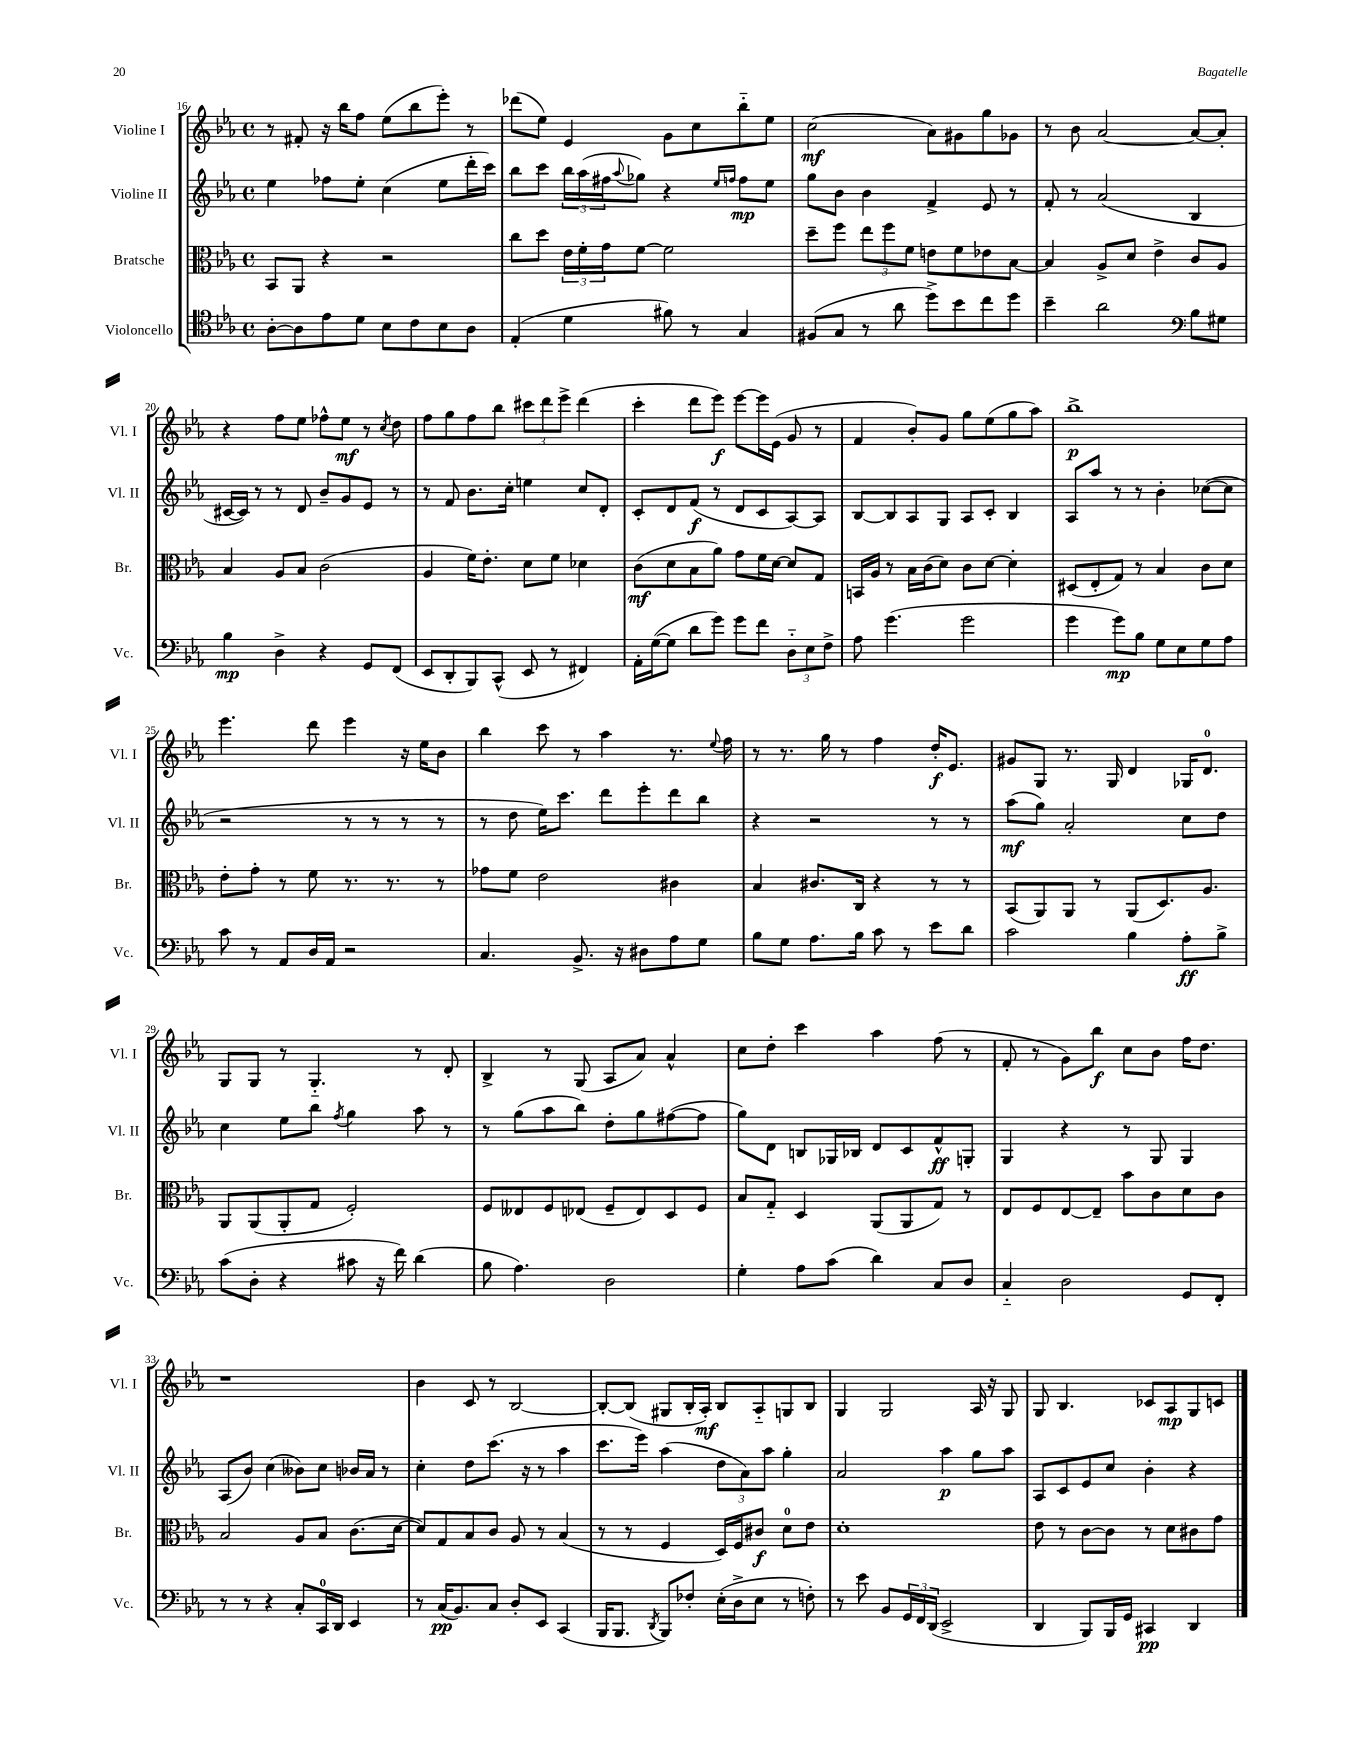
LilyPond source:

<<
\new StaffGroup <<
\new Staff = "s0" \with { instrumentName = "Violine I" shortInstrumentName = "Vl. I" } {
    \clef treble \key ees \major \defaultTimeSignature \time 4/4
    r8 fis'8-. r16 bes''16 f''8 ees''8( bes''8 ees'''8-.) r8 |
    des'''8( ees''8) ees'4 g'8 c''8 bes''8-_ ees''8 |
    c''2\mf( aes'8) gis'8 g''8 ges'8 |
    r8 bes'8 aes'2~ aes'8~ aes'8-. |
    r4 f''8 ees''8 fes''8-^ ees''8\mf r8 \acciaccatura { c''8 } d''8 |
    f''8 g''8 f''8 bes''8 \tuplet 3/2 { cis'''8 d'''8 ees'''8-> } d'''4( |
    c'''4-. d'''8 ees'''8\f) ees'''8~ ees'''16 ees'16( g'8 r8 |
    f'4 bes'8-.) g'8 g''8 ees''8( g''8 aes''8) |
    bes''1->\p |
    ees'''4. d'''8 ees'''4 r16 ees''16 bes'8 |
    bes''4 c'''8 r8 aes''4 r8. \appoggiatura { ees''8 } f''16 |
    r8 r8. g''16 r8 f''4 d''16-.\f ees'8. |
    gis'8 g8 r8. g16 d'4 ges16 d'8.-0 |
    g8 g8 r8 g4.-_ r8 d'8-. |
    bes4-> r8 g8( aes8 aes'8) aes'4-^ |
    c''8 d''8-. c'''4 aes''4 f''8( r8 |
    f'8-. r8 g'8) bes''8\f c''8 bes'8 f''16 d''8. |
    r1 |
    bes'4 c'8 r8 bes2~ |
    bes8~-. bes8( gis8 bes16-. aes16-.\mf) bes8 aes8-_ g8 bes8 |
    g4 g2 aes16 r16 g8 |
    g8 bes4. ces'8 aes8\mp g8 c'8 \bar "|." |
}
\new Staff = "s1" \with { instrumentName = "Violine II" shortInstrumentName = "Vl. II" } {
    \clef treble \key ees \major \defaultTimeSignature \time 4/4
    ees''4 fes''8 ees''8-. c''4( ees''8 d'''16-. c'''16) |
    bes''8 c'''8 \tuplet 3/2 { bes''16 aes''16( fis''16 } \appoggiatura { aes''8 } ges''8) r4 \grace { ees''16 f''16 } f''8\mp ees''8 |
    g''8 bes'8 bes'4 f'4-> ees'8 r8 |
    f'8-. r8 aes'2( bes4 |
    cis'16~ cis'16) r8 r8 d'8 bes'8-- g'8 ees'8 r8 |
    r8 f'8 bes'8. c''16-. e''4 c''8 d'8-. |
    c'8-. d'8 f'8\f( r8 d'8 c'8 aes8~) aes8 |
    bes8~ bes8 aes8 g8 aes8 c'8-. bes4 |
    aes8 aes''8 r8 r8 bes'4-. ces''8~( ces''8 |
    r2 r8 r8 r8 r8 |
    r8 d''8 ees''16) c'''8. d'''8 ees'''8-. d'''8 bes''8 |
    r4 r2 r8 r8 |
    aes''8\mf( g''8) aes'2-. c''8 d''8 |
    c''4 ees''8 bes''8 \acciaccatura { f''8 } g''4 aes''8 r8 |
    r8 g''8( aes''8 bes''8) d''8-. g''8 fis''8~( fis''8 |
    g''8) d'8 b8 ges16 bes16 d'8 c'8 f'8-^\ff g8-. |
    g4 r4 r8 g8 g4 |
    aes8( bes'8) c''4( beses'8) c''8 bes'16 aes'16 r8 |
    c''4-. d''8 c'''8.( r16 r8 aes''4 |
    c'''8. ees'''16) aes''4( \tuplet 3/2 { d''8 aes'8) aes''8 } g''4-. |
    aes'2 aes''4\p g''8 aes''8 |
    aes8 c'8 ees'8 c''8 bes'4-. r4 \bar "|." |
}
\new Staff = "s2" \with { instrumentName = "Bratsche" shortInstrumentName = "Br." } {
    \clef alto \key ees \major \defaultTimeSignature \time 4/4
    bes,8 aes,8 r4 r2 |
    c''8 d''8 \tuplet 3/2 { ees'16 f'16-. g'16 } f'8~ f'2 |
    d''8-- f''8 \tuplet 3/2 { ees''8 f''8 f'8 } e'8 f'8 ees'8 bes8~ |
    bes4 aes8-> d'8 ees'4-> c'8 aes8 |
    bes4 aes8 bes8 c'2( |
    aes4 f'16) ees'8.-. d'8 f'8 des'4 |
    c'8\mf( d'8 bes8 aes'8) g'8 f'16 d'16~ d'8 g8 |
    b,16 aes16 r8 bes16 c'16( d'8) c'8 d'8~ d'4-. |
    dis8( ees8-. g8) r8 bes4 c'8 d'8 |
    ees'8-. g'8-. r8 f'8 r8. r8. r8 |
    ges'8 f'8 ees'2 cis'4 |
    bes4 cis'8. c16 r4 r8 r8 |
    bes,8( aes,8) aes,8 r8 aes,8( d8.) aes8. |
    aes,8 aes,8( aes,8-. g8 f2-.) |
    f8 eeses8 f8 ees8( f8-- ees8) d8 f8 |
    bes8 g8-_ d4 aes,8( aes,8 g8) r8 |
    ees8 f8 ees8~ ees8-- bes'8 c'8 d'8 c'8 |
    bes2 aes8 bes8 c'8.( d'16~ |
    d'8) g8 bes8 c'8 aes8 r8 bes4( |
    r8 r8 f4 d16) f16 cis'8\f d'8-0 ees'8 |
    d'1-. |
    ees'8 r8 c'8~ c'8 r8 d'8 cis'8 g'8 \bar "|." |
}
\new Staff = "s3" \with { instrumentName = "Violoncello" shortInstrumentName = "Vc." } {
    \clef tenor \key ees \major \defaultTimeSignature \time 4/4
    aes8~-. aes8 ees'8 d'8 bes8 c'8 bes8 aes8 |
    ees4-.( d'4 fis'8) r8 g4 |
    fis8( g8 r8 aes'8 d''8->) bes'8 c''8 d''8 |
    bes'4-- aes'2 \clef bass bes8 gis8 |
    bes4\mp d4-> r4 g,8 f,8( |
    ees,8 d,8-. bes,,8) c,8-^( ees,8 r8 fis,4) |
    aes,16-. g16~( g8 d'8 g'8) g'8 f'8 \tuplet 3/2 { d8-_ ees8 f8-> } |
    aes8 g'4.( g'2 |
    g'4 g'8\mp) bes8 g8 ees8 g8 aes8 |
    c'8 r8 aes,8 d16 aes,16 r2 |
    c4. bes,8.-> r16 dis8 aes8 g8 |
    bes8 g8 aes8. bes16 c'8 r8 ees'8 d'8 |
    c'2 bes4 aes8-.\ff bes8-> |
    c'8( d8-. r4 cis'8 r16 f'16) d'4( |
    bes8 aes4.) d2 |
    g4-. aes8 c'8( d'4) c8 d8 |
    c4-_ d2 g,8 f,8-. |
    r8 r8 r4 c8-. c,16-0 d,16 ees,4 |
    r8 c16\pp( bes,8.) c8 d8-. ees,8 c,4( |
    bes,,16 bes,,8. \acciaccatura { d,8 } bes,,8) fes8-. ees16-.( d16-> ees8 r8 f8-.) |
    r8 ees'8 bes,8 \tuplet 3/2 { g,16 f,16 d,16( } ees,2-> |
    d,4 bes,,8) bes,,16 g,16 cis,4\pp d,4 \bar "|." |
}
>>
>>
\layout { \context { \Score currentBarNumber = #16 } }
